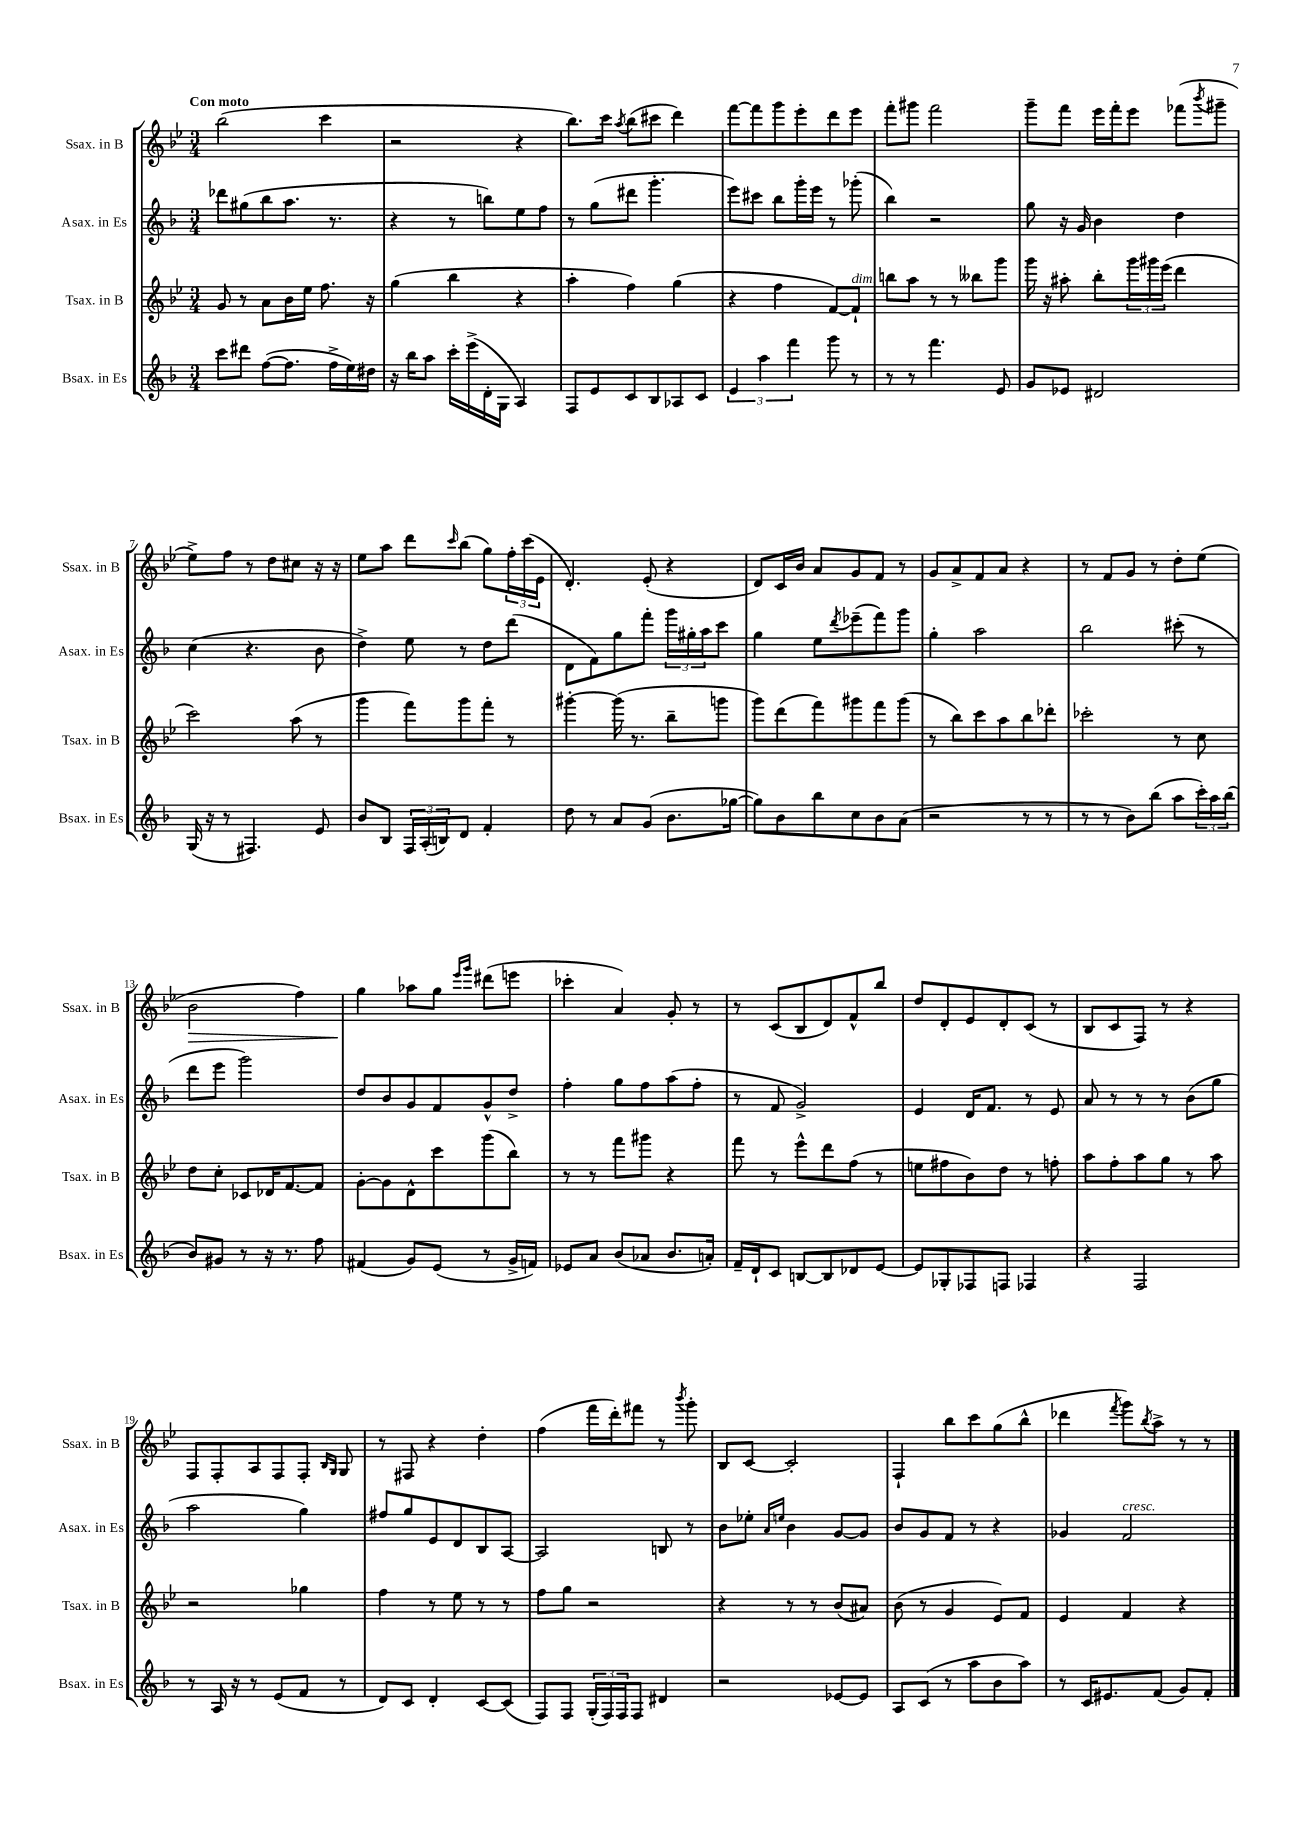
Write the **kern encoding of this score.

**kern	**kern	**kern	**kern	**dynam
*part4	*part3	*part2	*part1	*part1
*staff4	*staff3	*staff2	*staff1	*staff1
*I"Bsax. in Es	*I"Tsax. in B	*I"Asax. in Es	*I"Ssax. in B	*
*I'Bsax. in Es	*I'Tsax. in B	*I'Asax. in Es	*I'Ssax. in B	*
*clefG2	*clefG2	*clefG2	*clefG2	*
*k[b-]	*k[b-e-]	*k[b-]	*k[b-e-]	*
*M3/4	*M3/4	*M3/4	*M3/4	*
=1	=1	=1	=1	=1
!	!	!	!LO:TX:a:B:t=Con moto	!
8ccc\L	8g/	8ddd-X\L	(2bb-\	.
8ddd#X\J	8r	(8gg#X\	.	.
([8ff\L	8a\L	8bb-\	.	.
8.ff\J]	16b-\L	8.aa\J	.	.
.	16ee-\JJ	.	.	.
.	8.ff\	.	4ccc\	.
16ff^\LL	.	8.r	.	.
16ee\)	.	.	.	.
16dd#X\JJ	16r	.	.	.
=2	=2	=2	=2	=2
16r	(4gg\	4r	2r	.
16bb-\KL	.	.	.	.
8aa\J	.	.	.	.
16ccc'\LL	4bb-\	8r	.	.
(16eee^\	.	.	.	.
16d'\	.	8bbn\L)	.	.
16G\JJ	.	.	.	.
4A/)	4r	8ee\	4r	.
.	.	8ff\J	.	.
=3	=3	=3	=3	=3
8F/L	4aa'\	8r	8.bb-\L)	.
8e/	.	(8gg\L	.	.
.	.	.	16ccc\Jk	.
.	.	.	8qaa/	.
8c/	4ff\)	8ddd#X\J	(8bb-\L	.
8B-/	.	4.ggg'\	8ccc#X\J	.
8A-X/	(4gg\	.	4ddd\)	.
8c/J	.	.	.	.
=4	=4	=4	=4	=4
6e/	4r	8eee\L)	[8fff\L	.
.	.	8ccc#X\J	8fff\]	.
6aa\	.	.	.	.
.	4ff\	8bb-\L	8ggg\	.
6fff\	.	.	.	.
.	.	16ggg'\L	8eee-'\	.
.	.	16eee\JJ	.	.
8ggg\	[8f/L)	8r	8ddd\	.
!	!LO:TX:a:i:t=dim.	!	!	!
8r	8f`/J]	(8ggg-X'\	8eee-\J	.
=5	=5	=5	=5	=5
8r	8bbn\L	4bb-\)	8fff'\L	.
8r	8aa\J	.	8ggg#X\J	.
4.fff\	8r	2r	2fff\	.
.	8r	.	.	.
.	8bb--X\L	.	.	.
8e/	8ggg\J	.	.	.
=6	=6	=6	=6	=6
8g/L	16ggg\	8gg\	8ggg~\L	.
.	16r	.	.	.
8e-X/J	8aa#X'\	16r	8fff\J	.
.	.	16g/	.	.
2d#X/	8bb-'\L	4b-\	16eee-\LL	.
.	.	.	16fff'\J	.
.	24ggg\L	.	8eee-\J	.
.	24ggg#X\	.	.	.
.	(24eee-\JJ	.	.	.
.	4ddd\	4dd\	(8fff-X\L	.
.	.	.	8qbbb-/	.
.	.	.	8ggg#X~\J	.
!!LO:LB:g=z
=7	=7	=7	=7	=7
(16G/	2ccc\)	(4cc\	8ee-^\L)	.
16r	.	.	.	.
8r	.	.	8ff\J	.
4.F#X/)	.	4.r	8r	.
.	.	.	8dd\L	.
.	(8aa\	.	8cc#X\J	.
8e/	8r	8b-\	16r	.
.	.	.	16r	.
=8	=8	=8	=8	=8
8b-/L	4ggg\	4dd^\)	8ee-\L	.
8B-/J	.	.	8aa\J	.
24F/LL	8fff\L)	8ee\	8ddd\L	.
(24A'/	.	.	.	.
24Bn/J)	.	.	.	.
.	.	.	16qqccc/	.
8d/J	8ggg\	8r	(8bb-\J	.
4f'/	8fff'\J	8dd\L	8gg\L)	.
.	8r	(8ddd\J	24ff'\L	.
.	.	.	(24ccc\	.
.	.	.	24e-\JJ	.
=9	=9	=9	=9	=9
8dd\	[4ggg#X'\	8d\L	4.d'/)	.
8r	.	8f\)	.	.
8a/L	(16ggg#\]	8gg\	.	.
.	8.r	.	.	.
(8g/J	.	8fff'\J	(8e-'/	.
8.b-\L	8bb-~\L	24ggg\LL	4r	.
.	.	24gg#X'\	.	.
.	.	24aa\J	.	.
.	8gggn\J	8ccc\J	.	.
[16gg-X\Jk	.	.	.	.
=10	=10	=10	=10	=10
8gg-\L])	8ggg\L)	4gg\	8d/L)	.
8b-\	(8ddd\	.	16c/L	.
.	.	.	16b-/JJ	.
8bb-\	8fff\)	8ee\L	8a/L	.
.	.	8qddd/	.	.
8cc\	8ggg#X\	(8eee-X~\	8g/	.
8b-\	8fff\	8fff\)	8f/J	.
(8a\J	(8ggg#\J	8ggg\J	8r	.
=11	=11	=11	=11	=11
2r	8r	4gg'\	8g/L	.
.	8bb-\L)	.	8a^/	.
.	8ccc\	2aa\	8f/	.
.	8aa\	.	8a/J	.
8r	8bb-\	.	4r	.
8r	8ddd-X'\J	.	.	.
=12	=12	=12	=12	=12
8r	2ccc-X'\	2bb-\	8r	.
8r	.	.	8f/L	.
8b-\L)	.	.	8g/J	.
(8bb-\J	.	.	8r	.
8aa\L	8r	(8ccc#X'\	8dd'\L	.
24ccc'\L)	8cc\	8r	(8ee-\J	.
24aa\	.	.	.	.
(24bb-\JJ	.	.	.	.
!!LO:LB:g=z
=13	=13	=13	=13	=13
!	!	!	!	!LO:HP:b
8b-/L)	8dd\L	8ddd\L	2b-\	>
8g#X/J	8cc'\J	8eee\J	.	.
8r	8c-X/L	2ggg\)	.	.
16r	16d-X/K	.	.	.
8.r	[8.f/	.	.	.
.	.	.	4ff\)	.
8ff\	8f/J]	.	.	.
=14	=14	=14	=14	=14
(4f#X/	[8g'\L	8dd/L	4gg\	.
.	8g\]	8b-/	.	.
8g/L)	8d^^\	8g/	8aa-X\L	]
(8e/J	8ccc\	8f/	8gg\J	.
.	.	.	16qqeee-/LL	.
.	.	.	16qqggg/JJ	.
8r	(8ggg\	8g^^/	(8ddd#X\L	.
16g^/LL	8bb-\J)	8dd^/J	8eeen\J	.
16fn/JJ)	.	.	.	.
=15	=15	=15	=15	=15
8e-X/L	8r	4ff'\	4ccc-X'\	.
8a/J	8r	.	.	.
(8b-/L	8fff\L	8gg\L	4a/)	.
8a-X/J	8ggg#X\J	8ff\	.	.
8.b-/L	4r	(8aa\	8g'/	.
.	.	8ff'\J	8r	.
16an'/Jk)	.	.	.	.
=16	=16	=16	=16	=16
16f~/LL	8fff\	8r	8r	.
16d`/J	.	.	.	.
8c/J	8r	8f/	(8c/L	.
[8Bn/L	8eee-^^\L	2g^/)	8B-/	.
8B/]	8ddd\	.	8d/)	.
8d-X/	(8ff\J	.	8f^^/	.
[8e/J	8r	.	8bb-/J	.
=17	=17	=17	=17	=17
8e/L]	8een\L	4e/	8dd/L	.
8G-X'/	8ff#X\	.	8d'/	.
8F-X/	8b-\)	16d/KL	8e-/	.
.	.	8.f/J	.	.
8Fn/J	8dd\J	.	8d'/	.
4F-X/	8r	8r	(8c/J	.
.	8ffn'\	8e/	8r	.
=18	=18	=18	=18	=18
4r	8aa\L	8a/	8B-/L	.
.	8ff'\	8r	8c/	.
2F/	8aa\	8r	8F/J)	.
.	8gg\J	8r	8r	.
.	8r	(8b-\L	4r	.
.	8aa\	8gg\J	.	.
!!LO:LB:g=z
=19	=19	=19	=19	=19
8r	2r	2aa\	8F/L	.
16A/	.	.	8F'/	.
16r	.	.	.	.
8r	.	.	8A/	.
(8e/L	.	.	8F/	.
8f/J	4gg-X\	4gg\)	8F'/J	.
.	.	.	16qqB-/LL	.
.	.	.	16qqG/JJ	.
8r	.	.	8G/	.
=20	=20	=20	=20	=20
8d/L)	4ff\	8ff#X/L	8r	.
8c/J	.	8gg/	8F#X/	.
4d'/	8r	8e/	4r	.
.	8ee-\	8d/	.	.
[8c/L	8r	8B-/	4dd'\	.
(8c/J]	8r	[8A/J	.	.
=21	=21	=21	=21	=21
8F/L)	8ff\L	2A/]	(4ff\	.
8F/J	8gg\J	.	.	.
(24G'/LL	2r	.	16fff\LL	.
24F/)	.	.	.	.
.	.	.	16ddd'\J)	.
24F/J	.	.	.	.
8F/J	.	.	8fff#X\J	.
4d#X/	.	8Bn/	8r	.
.	.	.	8qbbb-/	.
.	.	8r	8ggg'\	.
=22	=22	=22	=22	=22
2r	4r	8b-\L	8B-/L	.
.	.	8ee-X'\J	[8c/J	.
.	.	16qqa/LL	.	.
.	.	16qqeen/JJ	.	.
.	8r	4b-\	2c'/]	.
.	8r	.	.	.
[8e-X/L	(8b-/L	[8g/L	.	.
8e-/J]	8a#X/J)	8g/J]	.	.
=23	=23	=23	=23	=23
8A/L	(8b-\	8b-/L	4F`/	.
(8c/J	8r	8g/	.	.
8r	4g/	8f/J	8bb-\L	.
8aa\L	.	8r	8ccc\	.
8b-\	8e-/L)	4r	(8gg\	.
8aa\J)	8f/J	.	8bb-^^\J	.
=24	=24	=24	=24	=24
8r	4e-/	4g-X/	4ddd-X\	.
16c/KL	.	.	.	.
8.e#X/	.	.	.	.
.	.	.	8qfff/	.
!	!	!LO:TX:a:i:t=cresc.	!	!
.	4f/	2f/	8ggg\L)	.
.	.	.	8qbb-/	.
(8f/J	.	.	8aa^\J	.
8g/L)	4r	.	8r	.
8f'/J	.	.	8r	.
==	==	==	==	==
*-	*-	*-	*-	*-
